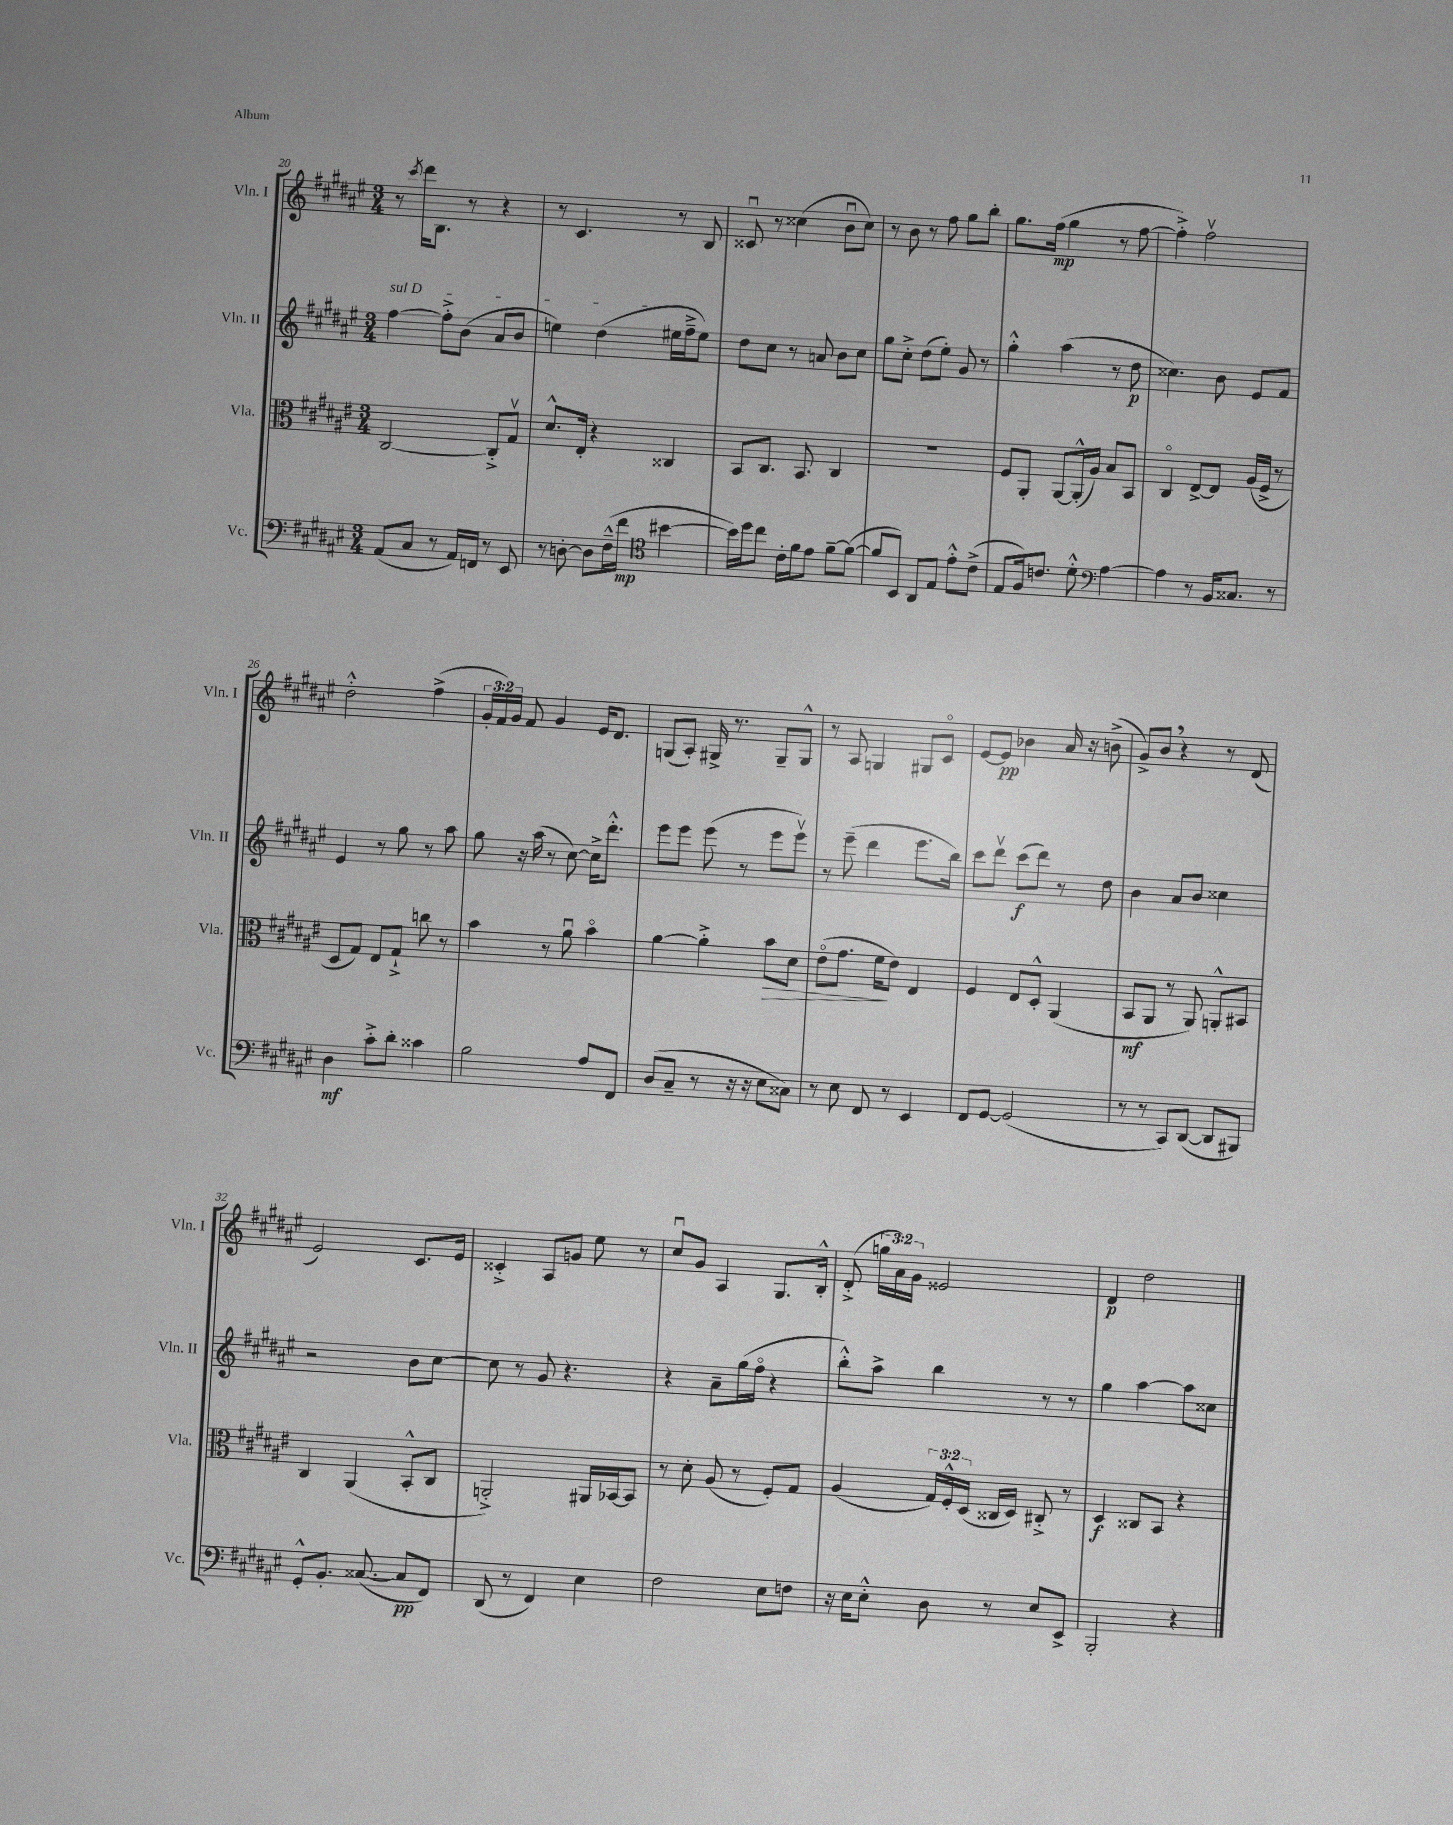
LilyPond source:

<<
\new StaffGroup <<
\new Staff = "s0" \with { instrumentName = "Vln. I" shortInstrumentName = "Vln. I" } {
    \clef treble \key fis \major \numericTimeSignature \time 3/4 \override Staff.TupletNumber.text = #tuplet-number::calc-fraction-text
    \autoBeamOff r8 \acciaccatura { cis'''8 } dis'''16[ b8.] r8 r4 |
    r8 cis'4. r8 b8 |
    cisis'8\downbow r8 cisis''4( b'8[\downbow cisis''8]) |
    r8 b'8 r8 fis''8 gis''8[ b''8]-. |
    gis''8.[ fis''16]\mp( gis''4 r8 fis''8~ |
    fis''4-.->) fis''2\upbow |
    dis''2-.-^ fis''4->( |
    \tuplet 3/2 { gis'16[-. fis'16) gis'16] } fis'8 gis'4 eis'16[ dis'8.] |
    g8[( ais8]-.) gis16-> r8. gis8[-- gis8]-^ |
    r8 ais8 g4 gis8[ cis'8]\flageolet |
    eis'8[~ eis'8]\pp bes'4 ais'16 r16 b'8->( |
    gis'8[->) b'8] \breathe r4 r8 dis'8( |
    eis'2) cis'8.[ eis'16] |
    cisis'4-.-> ais8[ g'8] eis''8 r8 |
    cis''8[\downbow gis'8] ais4 gis8.[ b16]-.-^ |
    dis'8-.->( \tuplet 3/2 { g''16[ ais'16) gis'16] } eisis'2 |
    dis'4\p dis''2 \bar "|." |
}
\new Staff = "s1" \with { instrumentName = "Vln. II" shortInstrumentName = "Vln. II" } {
    \clef treble \key fis \major \numericTimeSignature \time 3/4
    \autoBeamOff \once \override TextSpanner.bound-details.left.text = \markup { \italic "sul D" } fis''4~\startTextSpan fis''8[-.-> b'8]( ais'8[ b'8] |
    e''4) dis''4( eis''16[ fis''16---> eis''8]\stopTextSpan) |
    dis''8[ cis''8] r8 a'8 b'8[ cis''8] |
    gis''8[ cis''8]-.-> dis''8[( eis''8]-.) gis'8 r8 |
    gis''4-.-^ ais''4( r8 dis''8\p |
    cisis''4.) b'8 eis'8[ fis'8] |
    eis'4 r8 gis''8 r8 ais''8 |
    gis''8 r16 ais''16( r8 cis''8~) cis''16[-> dis'''8.]-.-^ |
    eis'''8[ eis'''8] eis'''8( r8 eis'''8[ eis'''8]\upbow) |
    r8 eis'''8--( dis'''4 eis'''8.[ b''16]) |
    cis'''8[ dis'''8]\upbow cis'''8[\f( dis'''8]) r8 dis''8 |
    b'4 ais'8[ b'8] cisis''4 |
    r2 b'8[ cis''8]~ |
    cis''8 r8 gis'8 r4. |
    r4 ais'8[-- gis''16( fis''16]\flageolet r4 |
    b''8[-.-^) ais''8]-> b''4 r8 r8 |
    gis''4 ais''4~ ais''8[ cisis''8] \bar "|." |
}
\new Staff = "s2" \with { instrumentName = "Vla." shortInstrumentName = "Vla." } {
    \clef alto \key fis \major \numericTimeSignature \time 3/4 \override Staff.TupletNumber.text = #tuplet-number::calc-fraction-text
    \autoBeamOff cis2~ cis8[-.-> gis8]\upbow |
    dis'8.[-^ eis16]-. r4 cisis4 |
    b,8[ cis8.] b,8. cis4 |
    R2. |
    fis8[ ais,8]-. ais,8[~ ais,16-.-^( ais16]) b8[ b,8] |
    cis4\flageolet eis8[~-> eis8] ais16[( fis16]-> r8 |
    dis8[ gis8]) eis8[ gis8]-!-> c''8 r8 |
    b'4 r8 ais'8\downbow b'4\flageolet |
    ais'4~ ais'4-.-> b'8[\> dis'8] |
    eis'8[\flageolet( gis'8.] fis'16[\! eis'8]) eis4 |
    fis4 eis8[ dis8]-.-^ ais,4( |
    b,8[\mf ais,8] r8 ais,8) a,8[-.-^ bis,8] |
    cis4 ais,4( b,8[-.-^ cis8] |
    a,2-.->) ais,16[ bes,16~ bes,8] |
    r8 dis'8-. ais8( r8 fis8[-.) gis8] |
    ais4( \tuplet 3/2 { gis16[) fis16-.-^ dis16]( } cisis16[ dis16]) cis8-.-> r8 |
    dis4\f cisis8[ b,8] r4 \bar "|." |
}
\new Staff = "s3" \with { instrumentName = "Vc." shortInstrumentName = "Vc." } {
    \clef bass \key fis \major \numericTimeSignature \time 3/4
    \autoBeamOff ais,8[( cis8] r8 ais,16[) f,16] r8 eis,8 |
    r8 d8~-. d8[ fis16---^( fis'16]\mp \clef tenor bis'4~ |
    bis'16[) dis''16 cis''8] cis'16[-. fis'16 eis'8] fis'8[~-- fis'8]~( |
    fis'8[ b,8]) ais,8[ eis8] eis'8[-.-^ cis'8]->( |
    eis8[ fis16) c'8.] dis'8-.-^ \clef bass ais4~ |
    ais4 r8 b,16[ cisis8.] r8 |
    dis4\mf cis'8[-.-> dis'8]-. cisis'4 |
    b2 ais8[ fis,8] |
    dis8[( cis8]-- r8 r16 r16 eis8[ cisis8]) |
    r8 eis8 fis,8 r8 eis,4 |
    fis,8[ gis,8]~ gis,2( |
    r8 r8 cis,8[) dis,8]~( dis,8[ bis,,8]) |
    gis,8[-.-^ b,8.]-. cisis8.~( cisis8[\pp fis,8]) |
    dis,8( r8 fis,4) eis4 |
    fis2 eis8[ f8] |
    r16 eis16[ eis8]-.-^ dis8 r8 eis8[ eis,8]-> |
    b,,2-. r4 \bar "|." |
}
>>
>>
\layout { \context { \Score currentBarNumber = #20 } }
